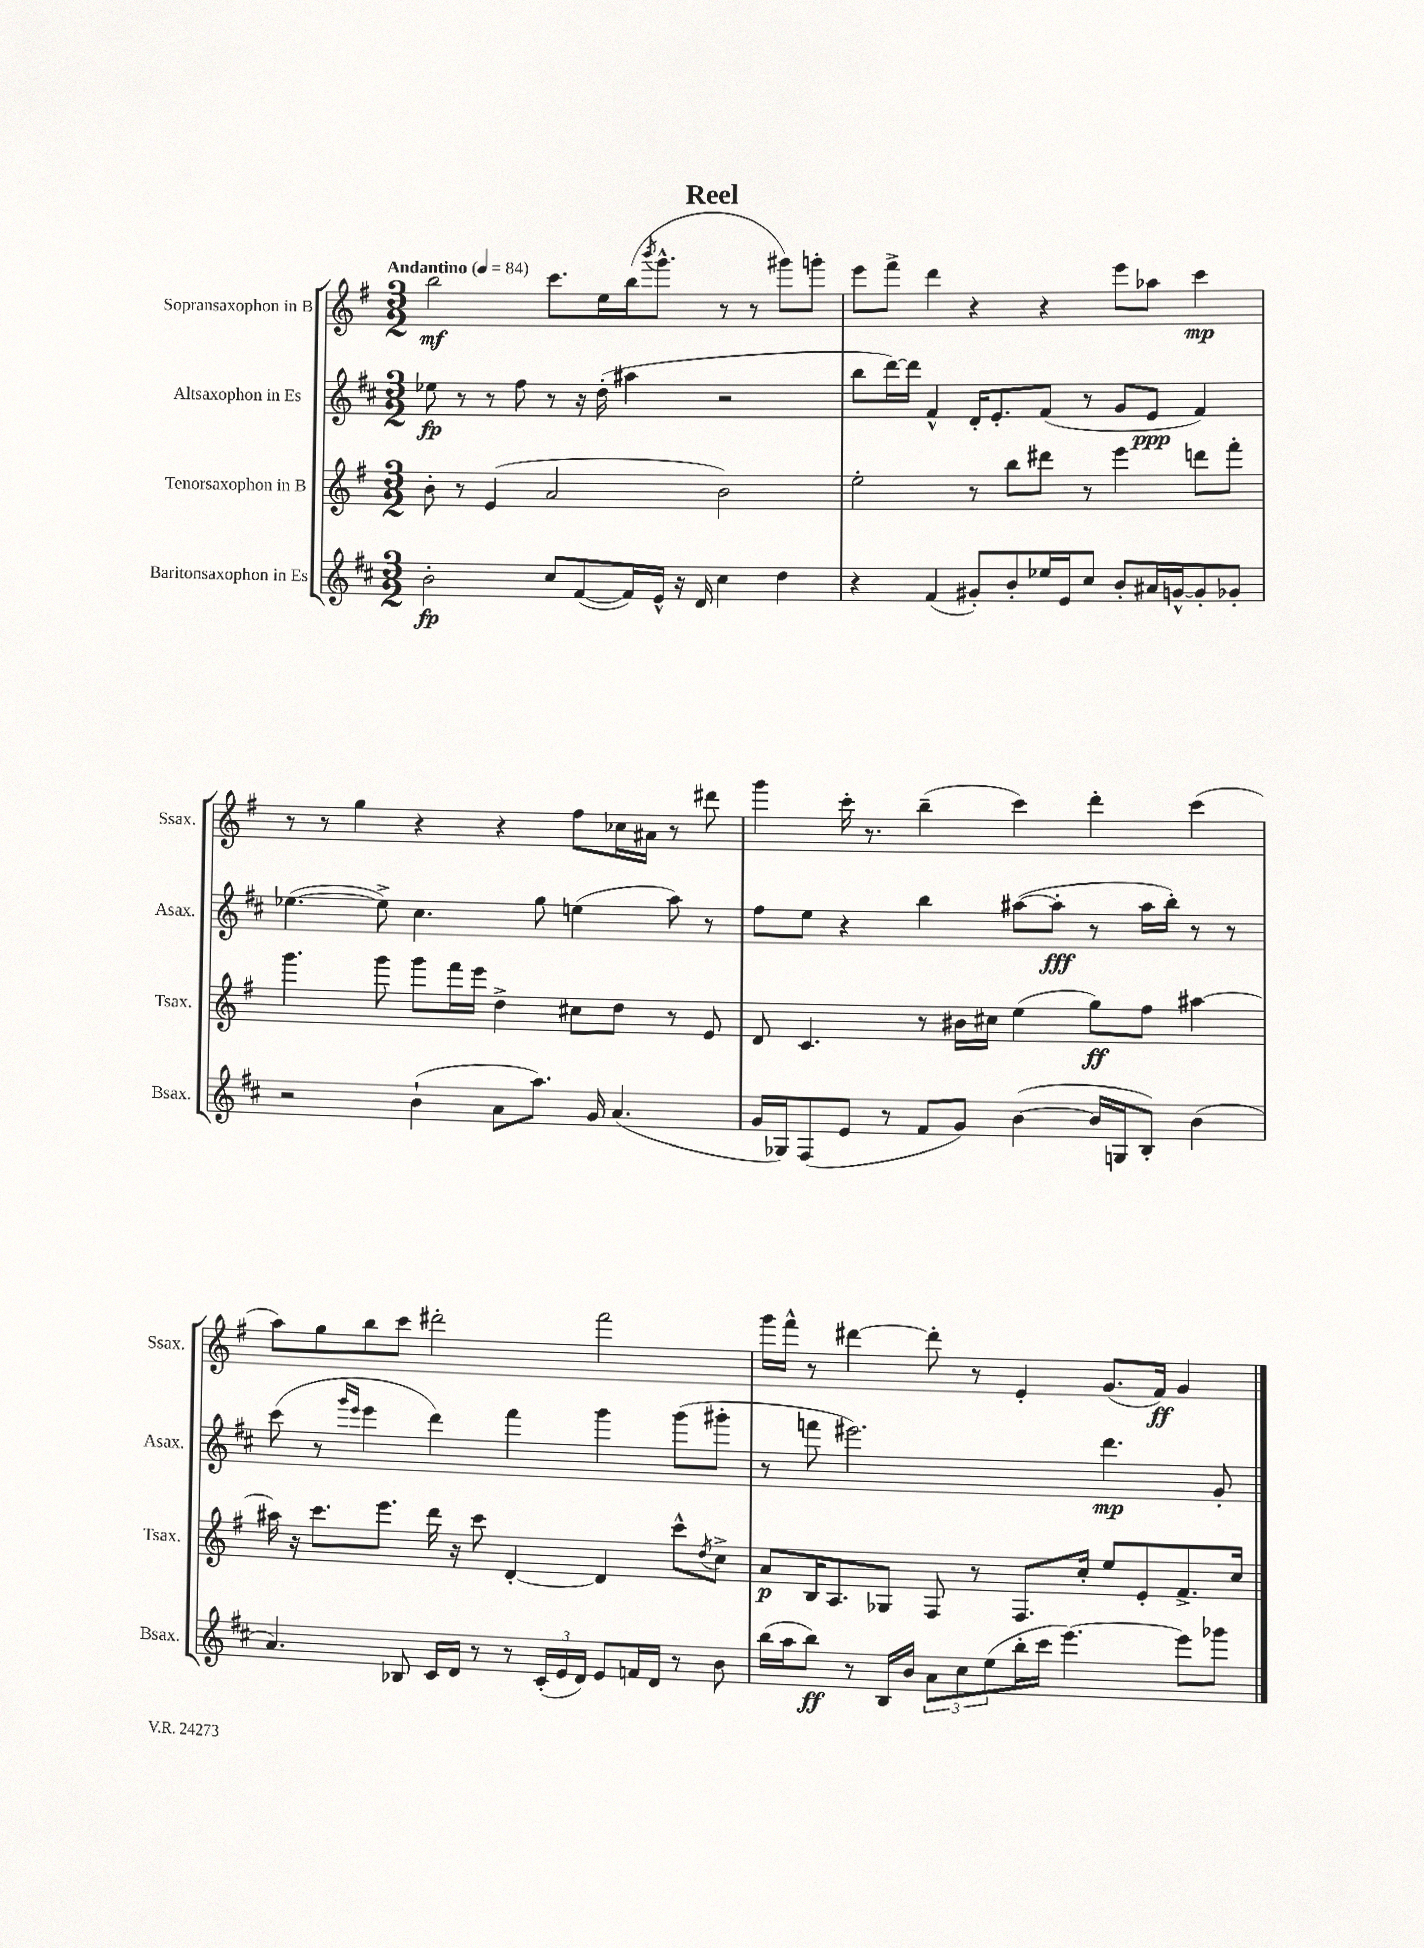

**kern	**kern	**kern	**kern
*staff4	*staff3	*staff2	*staff1
*clefG2	*clefG2	*clefG2	*clefG2
*k[f#c#]	*k[f#]	*k[f#c#]	*k[f#]
*M3/2	*M3/2	*M3/2	*M3/2
*MM84	*MM84	*MM84	*MM84
2b'	8b'	8ee-	2bb
.	8r	8r	.
.	(4e	8r	.
.	.	8ff#	.
8cc#	2a	8r	8.ccc
([8f#	.	16r	.
.	.	(16dd'	16ee
16f#])	.	4aa#	(16bb
.	.	.	8qbbb
16e^^	.	.	8.ggg^^
16r	.	.	.
16d	.	.	.
4cc#	2b)	2r	8r
.	.	.	8r
4dd	.	.	8ggg#)
.	.	.	8ggg'
=	=	=	=
4r	2ee'	8bb	8eee
.	.	[16ddd)	8fff#^
.	.	16ddd]	.
(4f#	.	4f#^^	4ddd
8g#')	8r	16d'	4r
.	.	8.e'	.
8b'	8bb	.	.
16ee-	8ddd#	(8f#	4r
16e	.	.	.
8cc#	8r	8r	.
8b'	4eee	8g	8eee
16a#	.	8e	8aa-
[16g^^	.	.	.
8g']	8ddd	4f#)	4ccc
8g-'	8fff#'	.	.
=	=	=	=
2r	4.ggg	([4.ee-	8r
.	.	.	8r
.	.	.	4gg
.	8ggg	8ee-^])	.
(4b`	8ggg	4.cc#	4r
.	16fff#	.	.
.	16eee	.	.
8a	4dd^	.	4r
8.aa)	.	8gg	.
.	8cc#	(4ee	8ff#
16g	.	.	.
(4.a	8dd	.	16cc-
.	.	.	16a#
.	8r	8aa)	8r
.	8e	8r	8ddd#
=	=	=	=
16g	8d	8ff#	4ggg
16G-)	.	.	.
(8F#	4.c	8ee	.
8e	.	4r	16ccc'
.	.	.	8.r
8r	.	.	.
8f#	8r	4bb	(4bb~
8g)	16b#	.	.
.	16cc#	.	.
([4b	(4ee	([8aa#	4ccc)
.	.	8aa#']	.
16b]	8gg)	8r	4ddd'
16G	.	.	.
8B')	8ff#	16aa#	.
.	.	16bb')	.
(4b	[4aa#	8r	(4ccc
.	.	8r	.
=	=	=	=
4.a)	16aa#]	(8ccc#	8aa)
.	16r	.	.
.	8.ccc	8r	8gg
.	.	16qqggg	.
.	.	16qqeee	.
.	.	4eee	8bb
.	8.eee	.	.
8B-	.	.	8ccc
16c#	16ddd	4ddd)	2ddd#'
16d	16r	.	.
8r	8ccc	.	.
8r	[4d'	4fff#	.
(24c#'	.	.	.
24e	.	.	.
24d)	.	.	.
8e	4d]	4ggg	2fff#
16f	.	.	.
16d	.	.	.
8r	8ccc^^	(8ggg	.
.	8qdd	.	.
8b	8cc^	8ggg#'	.
=	=	=	=
(16bb	8a	8r	16ggg
16aa	.	.	16fff#^^
8bb)	16B	8fff	8r
.	8.A	.	.
8r	.	2.eee#)	[4ddd#
16B	8G-	.	.
16b	.	.	.
12a	8F#	.	8ddd#']
12cc#	.	.	.
.	8r	.	8r
(12ee	.	.	.
16bb'	8.F#	.	4e'
16ccc#	.	.	.
[4.eee)	.	.	.
.	16cc'	.	.
.	8ee	4.ddd	(8.g
.	8e'	.	.
.	.	.	16f#)
8eee]	8.f#^	.	4g
8ggg-	.	8g'	.
.	16cc	.	.
==	==	==	==
*-	*-	*-	*-
